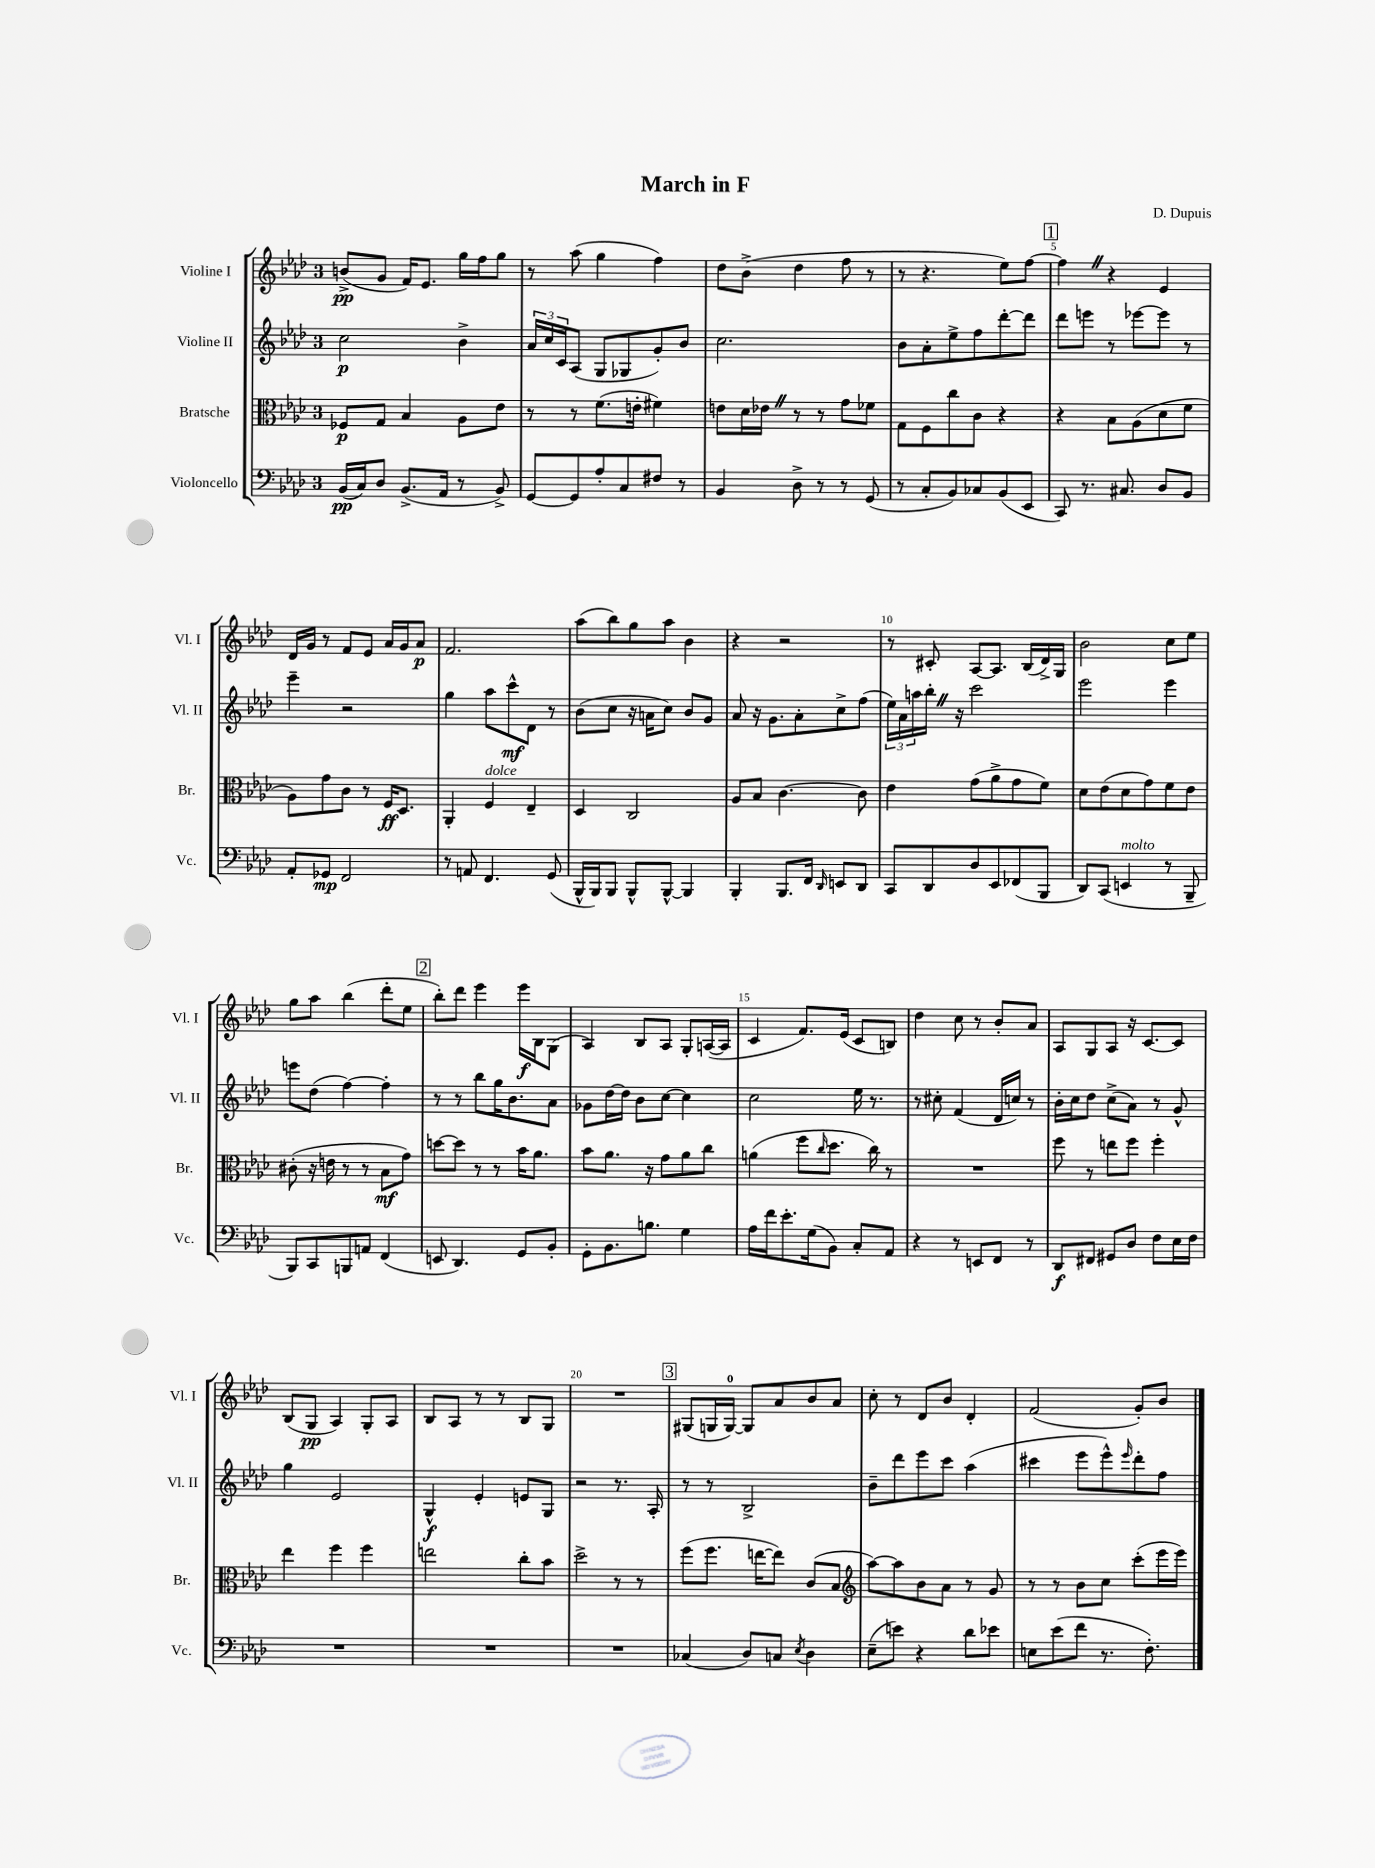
\header { title = "March in F" composer = "D. Dupuis" }
<<
\new StaffGroup <<
\new Staff = "s0" \with { instrumentName = "Violine I" shortInstrumentName = "Vl. I" } {
    \clef treble \key aes \major \once \override Staff.TimeSignature.style = #'single-digit \time 3/4
    b'8->\pp( g'8 f'16) ees'8. g''16 f''16 g''8 |
    r8 aes''8( g''4 f''4) |
    des''8 bes'8->( des''4 f''8 r8 |
    r8 r4. ees''8) f''8~ |
    \mark \markup { \box "1" } f''4 \once \override BreathingSign.text = \markup { \musicglyph "scripts.caesura.straight" } \breathe r4 ees'4 |
    des'16 g'16 r8 f'8 ees'8 aes'16 g'16 aes'8\p |
    f'2. |
    aes''8( bes''8) g''8 aes''8 bes'4 |
    r4 r2 |
    r8 cis'8-. aes8~ aes8. bes16( des'16->) g16 |
    bes'2 c''8 ees''8 |
    g''8 aes''8 bes''4( des'''8-. ees''8 |
    \mark \markup { \box "2" } bes''8-.) des'''8 ees'''4 ees'''16\f bes16 g8( |
    aes4) bes8 aes8 g8-. a16~( a16 |
    c'4 f'8.) ees'16( c'8 b8) |
    des''4 c''8 r8 bes'8-. aes'8 |
    aes8 g8 aes8 r16 c'8.~ c'8 |
    bes8( g8\pp aes4) g8-. aes8 |
    bes8 aes8 r8 r8 bes8 g8 |
    R2. |
    \mark \markup { \box "3" } gis8( g16 g16-0~) g8 aes'8 bes'8 aes'8 |
    c''8-. r8 des'8 bes'8 des'4-. |
    f'2( g'8-.) bes'8 \bar "|." |
}
\new Staff = "s1" \with { instrumentName = "Violine II" shortInstrumentName = "Vl. II" } {
    \clef treble \key aes \major \once \override Staff.TimeSignature.style = #'single-digit \time 3/4
    c''2\p bes'4-> |
    \tuplet 3/2 { aes'16 c''16 c'16 } aes8( g8 ges8 g'8-.) bes'8 |
    c''2. |
    bes'8 aes'8-. ees''8-> f''8 des'''8~-. des'''8 |
    \mark \markup { \box "1" } des'''8 e'''8 r8 ees'''8~ ees'''8 r8 |
    ees'''4-- r2 |
    g''4 aes''8 c'''8-^\mf des'8 r8 |
    bes'8( c''8 r16 a'16 c''8) bes'8 g'8 |
    aes'8 r16 g'8. aes'8-. c''8-> f''8( |
    \tuplet 3/2 { ees''16) aes'16 a''16 } bes''16-. \once \override BreathingSign.text = \markup { \musicglyph "scripts.caesura.straight" } \breathe r16 c'''2 |
    ees'''2 ees'''4 |
    e'''8 des''8( f''4~) f''4-. |
    \mark \markup { \box "2" } r8 r8 bes''8 g''16 bes'8. aes'8 |
    ges'8 des''16~ des''16 bes'8 c''8~ c''4 |
    c''2 ees''16 r8. |
    r8 cis''8-. f'4( des'16 c''16) r8 |
    bes'16-. c''16 des''8 c''8->( aes'8) r8 g'8-^ |
    g''4 ees'2 |
    g4-^\f ees'4-. e'8 g8 |
    r2 r8. aes16-. |
    \mark \markup { \box "3" } r8 r8 bes2-> |
    bes'8-- des'''8 ees'''8 c'''8 aes''4( |
    cis'''4 ees'''8 ees'''8-^) \grace { ees'''16 } des'''8-. f''8 \bar "|." |
}
\new Staff = "s2" \with { instrumentName = "Bratsche" shortInstrumentName = "Br." } {
    \clef alto \key aes \major \once \override Staff.TimeSignature.style = #'single-digit \time 3/4
    fes8\p g8 bes4 aes8 ees'8 |
    r8 r8 f'8.( e'16-. fis'4) |
    e'8 des'16 ees'16 \once \override BreathingSign.text = \markup { \musicglyph "scripts.caesura.straight" } \breathe r8 r8 g'8 fes'8 |
    g8 f8 c''8 c'8 r4 |
    \mark \markup { \box "1" } r4 bes8 aes8( des'8 f'8 |
    aes8) g'8 c'8 r8 f16\ff des8. |
    aes,4-. f4^\markup { \italic "dolce" } ees4-- |
    des4 c2 |
    aes8 bes8 c'4.~ c'8 |
    ees'4 g'8( aes'8-> g'8 f'8) |
    des'8 ees'8( des'8 g'8) f'8 ees'8 |
    cis'8-.( r16 e'16 r8 r8 bes8\mf g'8) |
    \mark \markup { \box "2" } d''8~ d''8 r8 r8 bes'16 aes'8. |
    bes'8 aes'8. r16 g'8 aes'8 c''8 |
    a'4( f''8 \grace { c''16 } des''8. c''16) r8 |
    R2. |
    f''8 r8 e''8 f''8 f''4-. |
    ees''4 f''4 f''4 |
    e''2 c''8-. bes'8 |
    des''2-> r8 r8 |
    \mark \markup { \box "3" } f''8( f''8. e''16~ e''8) c'8( bes8 |
    \clef treble aes''8~) aes''8 bes'8 aes'8 r8 g'8 |
    r8 r8 bes'8 c''8 c'''8-.( ees'''16 ees'''16) \bar "|." |
}
\new Staff = "s3" \with { instrumentName = "Violoncello" shortInstrumentName = "Vc." } {
    \clef bass \key aes \major \once \override Staff.TimeSignature.style = #'single-digit \time 3/4
    bes,16\pp( c16) des8 bes,8.->( aes,16 r8 bes,8->) |
    g,8~ g,8 aes8-. c8 fis8 r8 |
    bes,4 des8-> r8 r8 g,8( |
    r8 c8-. bes,8) ces8 bes,8( ees,8 |
    \mark \markup { \box "1" } c,8) r8. cis8. des8 bes,8 |
    aes,8-. ges,8\mp f,2 |
    r8 a,8 f,4. g,8( |
    bes,,16-^ bes,,16) bes,,8 bes,,8-^ bes,,8~-^ bes,,4 |
    bes,,4-. bes,,8. f,16 \grace { des,16 } e,8 des,8 |
    c,8 des,8 des8 ees,8 fes,8( bes,,8 |
    des,8) c,8( e,4^\markup { \italic "molto" } r8 bes,,8-- |
    bes,,8) c,8 b,,8 a,8 f,4( |
    \mark \markup { \box "2" } e,8 des,4.) g,8 bes,8-. |
    g,8-. bes,8. b8. g4 |
    aes16 f'16 ees'8.-. g16( bes,8) c8-. aes,8 |
    r4 r8 e,8 f,8 r8 |
    des,8\f fis,8 gis,8 des8 f8 ees16 f16 |
    R2. |
    R2. |
    R2. |
    \mark \markup { \box "3" } ces4( des8) c8 \acciaccatura { ees8 } des4 |
    ees8--( e'8) r4 des'8 ees'8 |
    e8 ees'8( f'8 r8. f8.-.) \bar "|." |
}
>>
>>
\layout { \context { \Score \override BarNumber.break-visibility = ##(#f #t #t) barNumberVisibility = #(every-nth-bar-number-visible 5) } }
